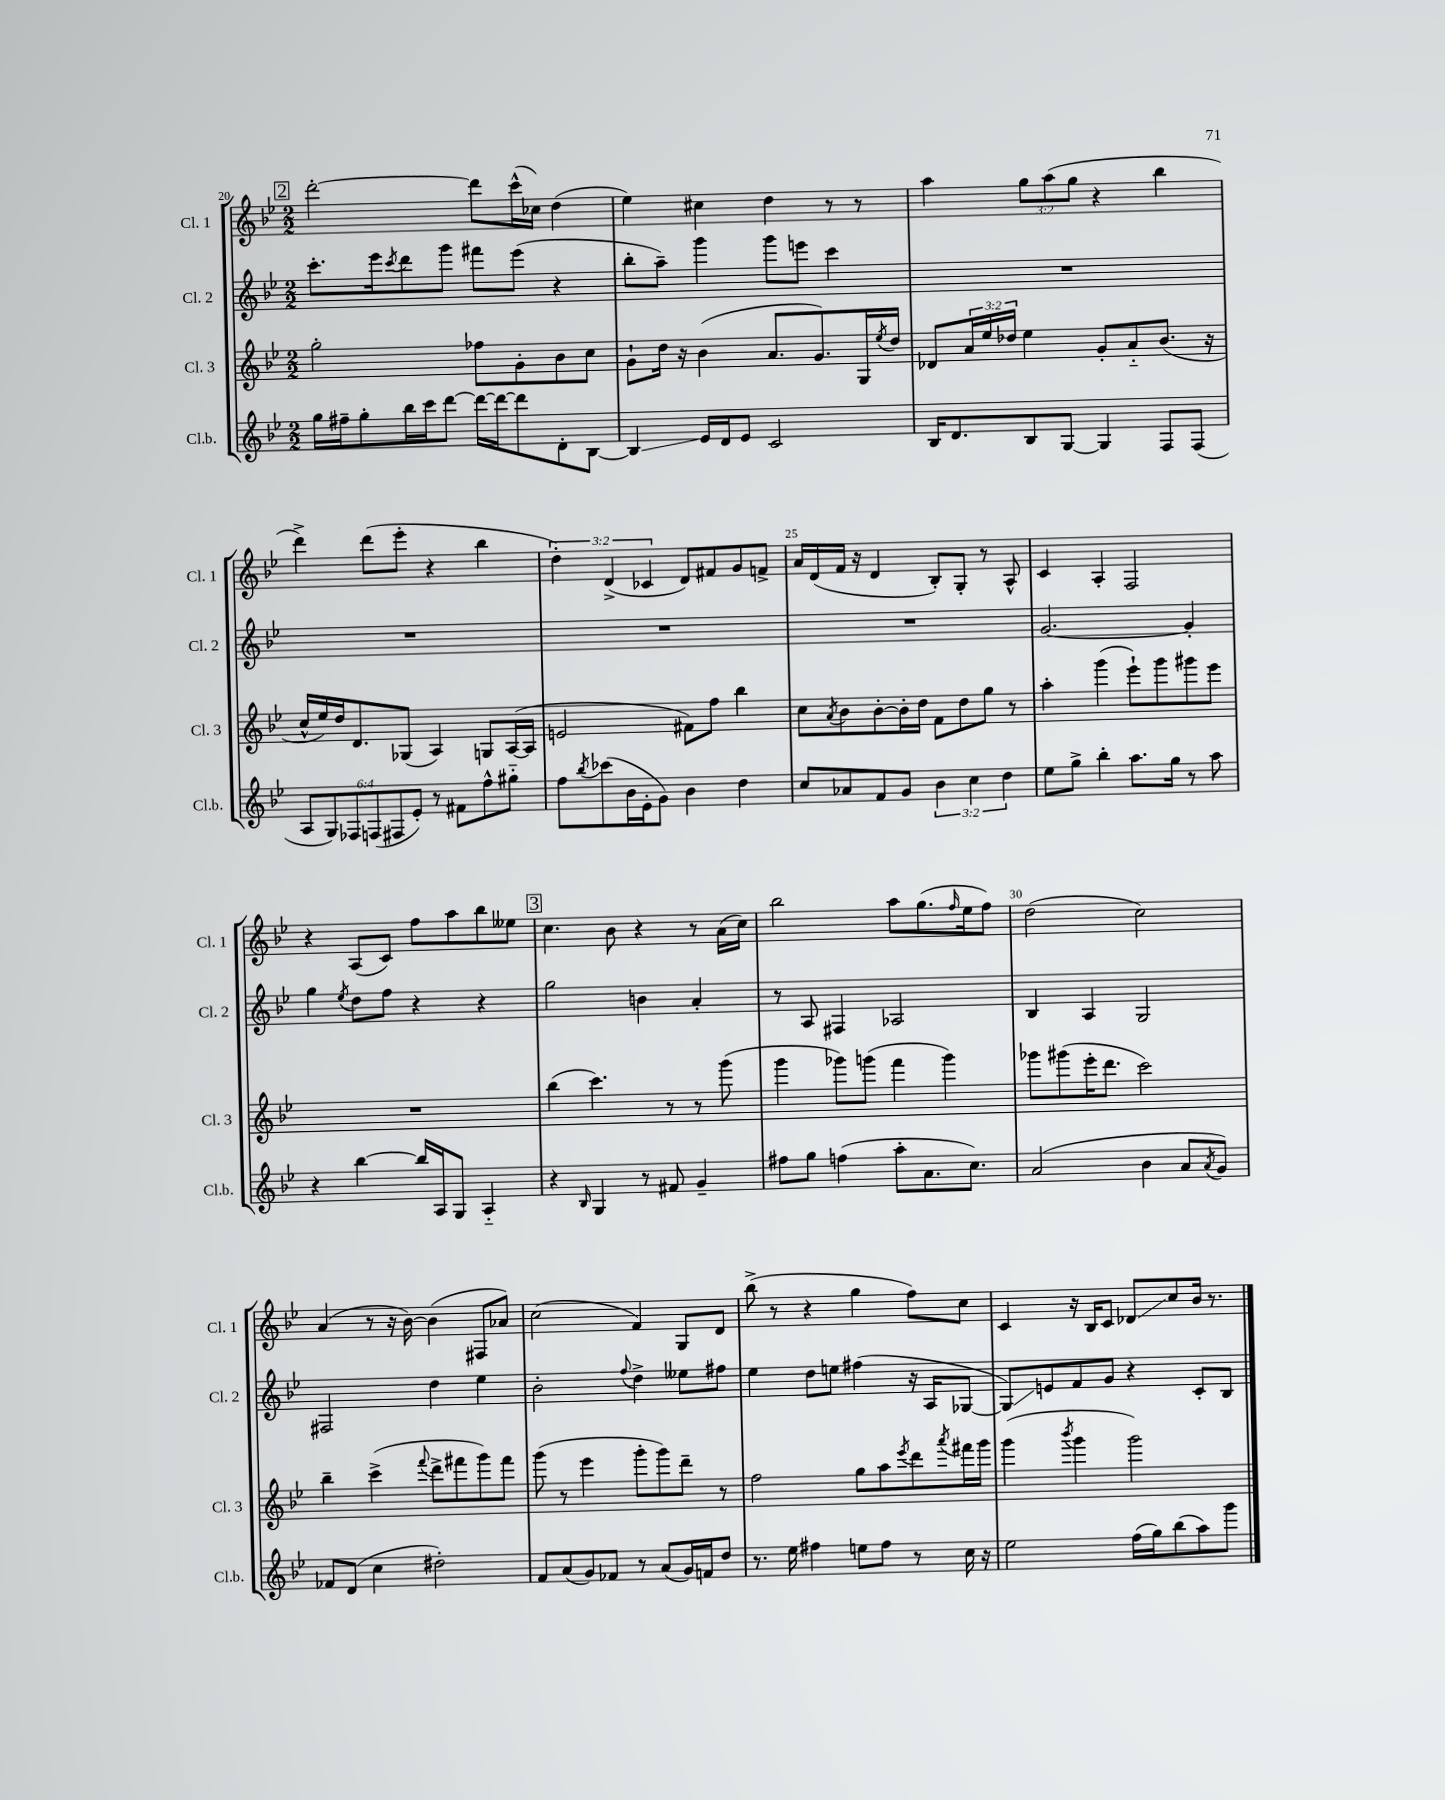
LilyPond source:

<<
\new StaffGroup <<
\new Staff = "s0" \with { instrumentName = "Cl. 1" shortInstrumentName = "Cl. 1" } {
    \clef treble \key bes \major \numericTimeSignature \time 2/2 \override Staff.TupletNumber.text = #tuplet-number::calc-fraction-text
    \mark \markup { \box "2" } d'''2~-. d'''8 c'''16-^( ces''16) d''4( |
    ees''4) cis''4 d''4 r8 r8 |
    a''4 \tuplet 3/2 { g''8 a''8( g''8 } r4 bes''4 |
    d'''4->) d'''8( ees'''8-. r4 bes''4 |
    \tuplet 3/2 { d''4-.) d'4->( ces'4 } d'8) fis'8 g'8 f'8-> |
    a'16 d'16( f'16 r16 d'4 bes8-.) g8-. r8 a8-^ |
    c'4 a4-. f2 |
    r4 a8( c'8) f''8 a''8 bes''8 eeses''8 |
    \mark \markup { \box "3" } c''4. bes'8 r4 r8 a'16( c''16) |
    bes''2 a''8 g''8.( \grace { f''16 } ees''16 f''8) |
    d''2( c''2) |
    a'4( r8 r16 bes'16~) bes'4( fis8 aes'8) |
    c''2( f'4) g8 d'8 |
    bes''8->( r8 r4 g''4 f''8) c''8 |
    c'4 r16 bes16 c'8 des'8\glissando c''8 bes'16 r8. \bar "|." |
}
\new Staff = "s1" \with { instrumentName = "Cl. 2" shortInstrumentName = "Cl. 2" } {
    \clef treble \key bes \major \numericTimeSignature \time 2/2
    \mark \markup { \box "2" } c'''8.-. ees'''16 \acciaccatura { c'''8 } d'''8 g'''8 fis'''8 ees'''8( r4 |
    bes''8-. a''8--) g'''4 g'''8 e'''8 c'''4 |
    R1 |
    R1 |
    R1 |
    R1 |
    g'2.~ g'4-. |
    g''4 \acciaccatura { ees''8 } d''8 f''8 r4 r4 |
    \mark \markup { \box "3" } g''2 b'4 a'4-. |
    r8 a8 fis4 aes2 |
    bes4 a4 g2 |
    fis2 d''4 ees''4 |
    bes'2-. \appoggiatura { f''8 } d''4-> eeses''8 fis''8 |
    ees''4 d''8 e''8 fis''4( r16 a16 ges8~ |
    ges8\glissando) e'8 f'8 g'8 r4 c'8-. bes8 \bar "|." |
}
\new Staff = "s2" \with { instrumentName = "Cl. 3" shortInstrumentName = "Cl. 3" } {
    \clef treble \key bes \major \numericTimeSignature \time 2/2 \override Staff.TupletNumber.text = #tuplet-number::calc-fraction-text
    \mark \markup { \box "2" } g''2-. fes''8 g'8-. bes'8 c''8 |
    g'8-! d''16 r16 bes'4( a'8. g'8.) g16 \acciaccatura { ees''8 } d''16 |
    des'8 \tuplet 3/2 { a'16 ees''16 des''16 } ees''4 g'8-. a'8-_ bes'8.( r16 |
    c''16-^ ees''16) d''16 d'8. ges8( a4) g8 a16~( a16 |
    e'2 fis'8) f''8 bes''4 |
    c''8 \acciaccatura { a'8 } bes'8 bes'8~-. bes'16-. d''16 f'8 d''8 g''8 r8 |
    a''4-. g'''4( ees'''8-!) g'''8 gis'''8 ees'''8 |
    R1 |
    \mark \markup { \box "3" } bes''4( c'''4.) r8 r8 g'''8( |
    g'''4 ges'''8) g'''8( f'''4 g'''4) |
    ges'''8 gis'''8( ees'''16-. d'''8. c'''2) |
    bes''4-- c'''4->( \appoggiatura { f'''8 } d'''8-> fis'''8 g'''8) fis'''8 |
    g'''8( r8 ees'''4 g'''8-. g'''8) d'''8-- r8 |
    f''2 g''8 a''8 \acciaccatura { ees'''8 } d'''8 \acciaccatura { a'''8 } fis'''16 g'''16 |
    g'''4( \acciaccatura { bes'''8 } g'''4 g'''2) \bar "|." |
}
\new Staff = "s3" \with { instrumentName = "Cl.b." shortInstrumentName = "Cl.b." } {
    \clef treble \key bes \major \numericTimeSignature \time 2/2 \override Staff.TupletNumber.text = #tuplet-number::calc-fraction-text
    \mark \markup { \box "2" } g''16 fis''16-- g''8-. bes''16 c'''16 d'''8~ d'''16~ d'''16~ d'''8 d'8-. bes8~ |
    bes4\glissando ees'16 d'16 ees'8 c'2 |
    bes16 d'8. bes8 g8~ g4 f8 f8( |
    \tuplet 6/4 { a8 g8) fes8 f8( fis8 ees'8-.) } r8 fis'8 f''8-^ gis''8-_ |
    f''8 \acciaccatura { bes''8 } ces'''8( bes'16 ees'16-. g'8) bes'4 d''4 |
    c''8 aes'8 f'8 g'8 \tuplet 3/2 { bes'4 c''4 d''4 } |
    ees''8 g''8-> bes''4-. a''8. g''16 r8 a''8 |
    r4 bes''4~ bes''16 a16 g8 a4-_ |
    \mark \markup { \box "3" } r4 \grace { bes16 } g4 r8 fis'8 g'4-- |
    fis''8 g''8 f''4( a''8-. a'8. c''8.) |
    a'2( bes'4 a'8 \acciaccatura { a'8 } g'8) |
    fes'8 d'8( c''4 dis''2-.) |
    f'8 a'8( g'8) fes'8 r8 a'8( g'16) f'16 d''8 |
    r8. ees''16 fis''4 e''8 fis''8 r8 c''16 r16 |
    ees''2 f''16( g''16) bes''8( a''8) g'''8 \bar "|." |
}
>>
>>
\layout { \context { \Score currentBarNumber = #20 \override BarNumber.break-visibility = ##(#f #t #t) barNumberVisibility = #(every-nth-bar-number-visible 5) } }
